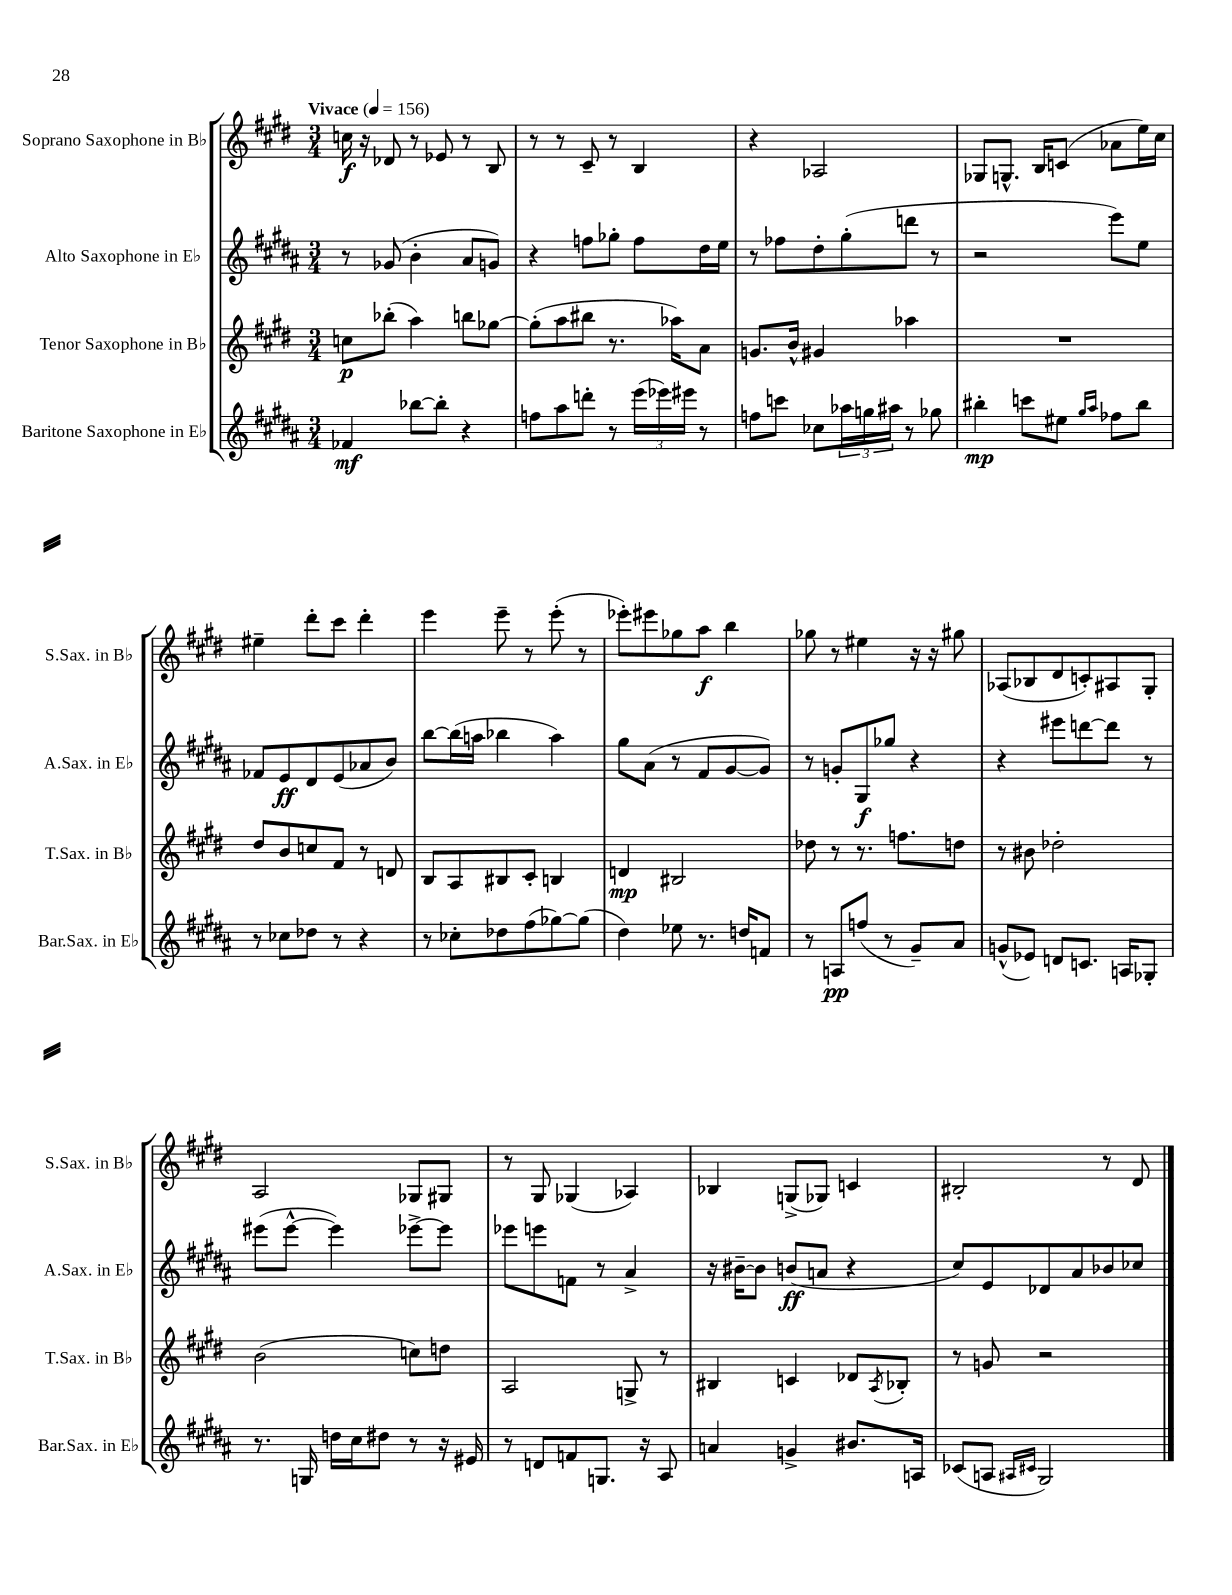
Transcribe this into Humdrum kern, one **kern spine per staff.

**kern	**dynam	**kern	**dynam	**kern	**dynam	**kern	**dynam
*part4	*part4	*part3	*part3	*part2	*part2	*part1	*part1
*staff4	*staff4	*staff3	*staff3	*staff2	*staff2	*staff1	*staff1
*I"Baritone Saxophone in E♭	*	*I"Tenor Saxophone in B♭	*	*I"Alto Saxophone in E♭	*	*I"Soprano Saxophone in B♭	*
*I'Bar.Sax. in E♭	*	*I'T.Sax. in B♭	*	*I'A.Sax. in E♭	*	*I'S.Sax. in B♭	*
*clefG2	*	*clefG2	*	*clefG2	*	*clefG2	*
*k[f#c#g#d#a#]	*	*k[f#c#g#d#]	*	*k[f#c#g#d#a#]	*	*k[f#c#g#d#]	*
*M3/4	*	*M3/4	*	*M3/4	*	*M3/4	*
*MM156	*	*MM156	*	*MM156	*	*MM156	*
=1	=1	=1	=1	=1	=1	=1	=1
!	!	!	!	!	!	!LO:TX:a:B:t=Vivace	!
4f-X/	mf	8ccn\L	p	8r	.	16ccn\	f
.	.	.	.	.	.	16r	.
.	.	(8bb-X'\J	.	(8g-X/	.	8d-X/	.
[8bb-X\L	.	4aa\)	.	4b'\	.	8r	.
8bb-'\J]	.	.	.	.	.	8e-X/	.
4r	.	8bbn\L	.	8a#/L	.	8r	.
.	.	[8gg-X\J	.	8gn/J)	.	8B/	.
=2	=2	=2	=2	=2	=2	=2	=2
8ffn\L	.	(8gg-'\L]	.	4r	.	8r	.
8aa#\	.	8aa\	.	.	.	8r	.
8dddn'\J	.	8bb#X\J	.	8ffn\L	.	8c#~/	.
8r	.	8.r	.	8gg-X'\J	.	8r	.
(24eee\LL	.	.	.	8ff\L	.	4B/	.
24eee-X\)	.	.	.	.	.	.	.
.	.	16aa-X\KL)	.	.	.	.	.
24eee#X\JJ	.	.	.	.	.	.	.
8r	.	8a\J	.	16dd#\L	.	.	.
.	.	.	.	16ee\JJ	.	.	.
=3	=3	=3	=3	=3	=3	=3	=3
8ffn\L	.	8.gn/L	.	8r	.	4r	.
8cccn\J	.	.	.	8ff-X\L	.	.	.
.	.	16b^^/Jk	.	.	.	.	.
8cc-X\L	.	4g#X/	.	8dd#'\	.	2A-X/	.
24aa-X\L	.	.	.	(8gg#'\	.	.	.
24ggn\	.	.	.	.	.	.	.
24aa#X\JJ	.	.	.	.	.	.	.
8r	.	4aa-X\	.	8dddn\J	.	.	.
8gg-X\	.	.	.	8r	.	.	.
=4	=4	=4	=4	=4	=4	=4	=4
4bb#X'\	mp	2.r	.	2r	.	8G-X/L	.
.	.	.	.	.	.	8.Gn^^/J	.
8cccn\L	.	.	.	.	.	.	.
.	.	.	.	.	.	16B/KL	.
8ee#X\J	.	.	.	.	.	(8cn/J	.
16qqgg#/LL	.	.	.	.	.	.	.
16qqaa#/JJ	.	.	.	.	.	.	.
8ff-X\L	.	.	.	8eee\L)	.	8a-X\L	.
8bb#\J	.	.	.	8ee\J	.	16ee\L)	.
.	.	.	.	.	.	16cc#\JJ	.
!!LO:LB:g=z
=5	=5	=5	=5	=5	=5	=5	=5
8r	.	8dd#/L	.	8f-X/L	.	4ee#X~\	.
8cc-X\L	.	8b/	.	8e/	ff	.	.
8dd-X\J	.	8ccn/	.	8d#/	.	8ddd#'\L	.
8r	.	8f#/J	.	(8e/	.	8ccc#\J	.
4r	.	8r	.	8a-X/	.	4ddd#'\	.
.	.	8dn/	.	8b/J)	.	.	.
=6	=6	=6	=6	=6	=6	=6	=6
8r	.	8B/L	.	[8bb\L	.	4eee\	.
8cc-X'\L	.	8A/	.	(16bb\L]	.	.	.
.	.	.	.	16aan\JJ	.	.	.
8dd-X\	.	8B#X/	.	4bb-X\	.	8eee~\	.
(8ff#\	.	8c#'/J	.	.	.	8r	.
[8gg-X\)	.	4Bn/	.	4aa\)	.	(8eee'\	.
(8gg-\J]	.	.	.	.	.	8r	.
=7	=7	=7	=7	=7	=7	=7	=7
4dd#\)	.	4dn/	mp	8gg#\L	.	8eee-X'\L)	.
.	.	.	.	(8a#\J	.	8eee#X\	.
8ee-X\	.	2B#X/	.	8r	.	8gg-X\	.
8.r	.	.	.	8f#/L	.	8aa\J	f
.	.	.	.	[8g#/	.	4bb\	.
16ddn/KL	.	.	.	.	.	.	.
8fn/J	.	.	.	8g#/J])	.	.	.
=8	=8	=8	=8	=8	=8	=8	=8
8r	.	8dd-X\	.	8r	.	8gg-X\	.
8An/L	pp	8r	.	8gn'/L	.	8r	.
(8ffn/J	.	8.r	.	8G#/	f	4ee#X\	.
8r	.	.	.	8gg-X/J	.	.	.
.	.	8.ffn\L	.	.	.	.	.
8g#~/L)	.	.	.	4r	.	16r	.
.	.	.	.	.	.	16r	.
8a#/J	.	8ddn\J	.	.	.	8gg#X\	.
=9	=9	=9	=9	=9	=9	=9	=9
(8gn^^/L	.	8r	.	4r	.	(8A-X/L	.
8e-X/J)	.	8b#X\	.	.	.	8B-X/	.
8dn/L	.	2dd-X'\	.	8eee#X\L	.	8d#/	.
8.cn/J	.	.	.	[8dddn\	.	8cn'/)	.
.	.	.	.	8ddd\J]	.	8A#X/	.
16An/KL	.	.	.	.	.	.	.
8G-X'/J	.	.	.	8r	.	8G#'/J	.
!!LO:LB:g=z
=10	=10	=10	=10	=10	=10	=10	=10
8.r	.	(2b\	.	(8eee#X\L	.	2A/	.
.	.	.	.	[8eee#^^\J	.	.	.
16Gn/	.	.	.	.	.	.	.
16ddn\LL	.	.	.	4eee#\])	.	.	.
16cc#\J	.	.	.	.	.	.	.
8dd#X\J	.	.	.	.	.	.	.
8r	.	8ccn\L)	.	[8eee-X^\L	.	8G-X/L	.
16r	.	8ddn\J	.	8eee-\J]	.	8G#X/J	.
16e#X/	.	.	.	.	.	.	.
=11	=11	=11	=11	=11	=11	=11	=11
8r	.	2A/	.	8eee-X\L	.	8r	.
8dn/L	.	.	.	8eeen\	.	8G#/	.
8fn/	.	.	.	8fn\J	.	(4G-X/	.
8.Gn/J	.	.	.	8r	.	.	.
.	.	8Gn^/	.	4a#^/	.	4A-X/)	.
16r	.	.	.	.	.	.	.
8A#/	.	8r	.	.	.	.	.
=12	=12	=12	=12	=12	=12	=12	=12
4an/	.	4B#X/	.	16r	.	4B-X/	.
.	.	.	.	[16b#X~\KL	.	.	.
.	.	.	.	8b#\J]	.	.	.
4gn^/	.	4cn/	.	(8bn/L	ff	(8Gn^/L	.
.	.	.	.	8an/J	.	8G-X/J)	.
8.b#X/L	.	8d-X/L	.	4r	.	4cn/	.
.	.	8qA/	.	.	.	.	.
.	.	8B-X'/J	.	.	.	.	.
16An/Jk	.	.	.	.	.	.	.
=13	=13	=13	=13	=13	=13	=13	=13
(8c-X/L	.	8r	.	8cc#/L)	.	2B#X'/	.
8An/J	.	8gn/	.	8e/	.	.	.
16qqA#X/LL	.	.	.	.	.	.	.
16qqc#X/JJ	.	.	.	.	.	.	.
2G#/)	.	2r	.	8d-X/	.	.	.
.	.	.	.	8a#/	.	.	.
.	.	.	.	8b-X/	.	8r	.
.	.	.	.	8cc-X/J	.	8d#/	.
==	==	==	==	==	==	==	==
*-	*-	*-	*-	*-	*-	*-	*-
